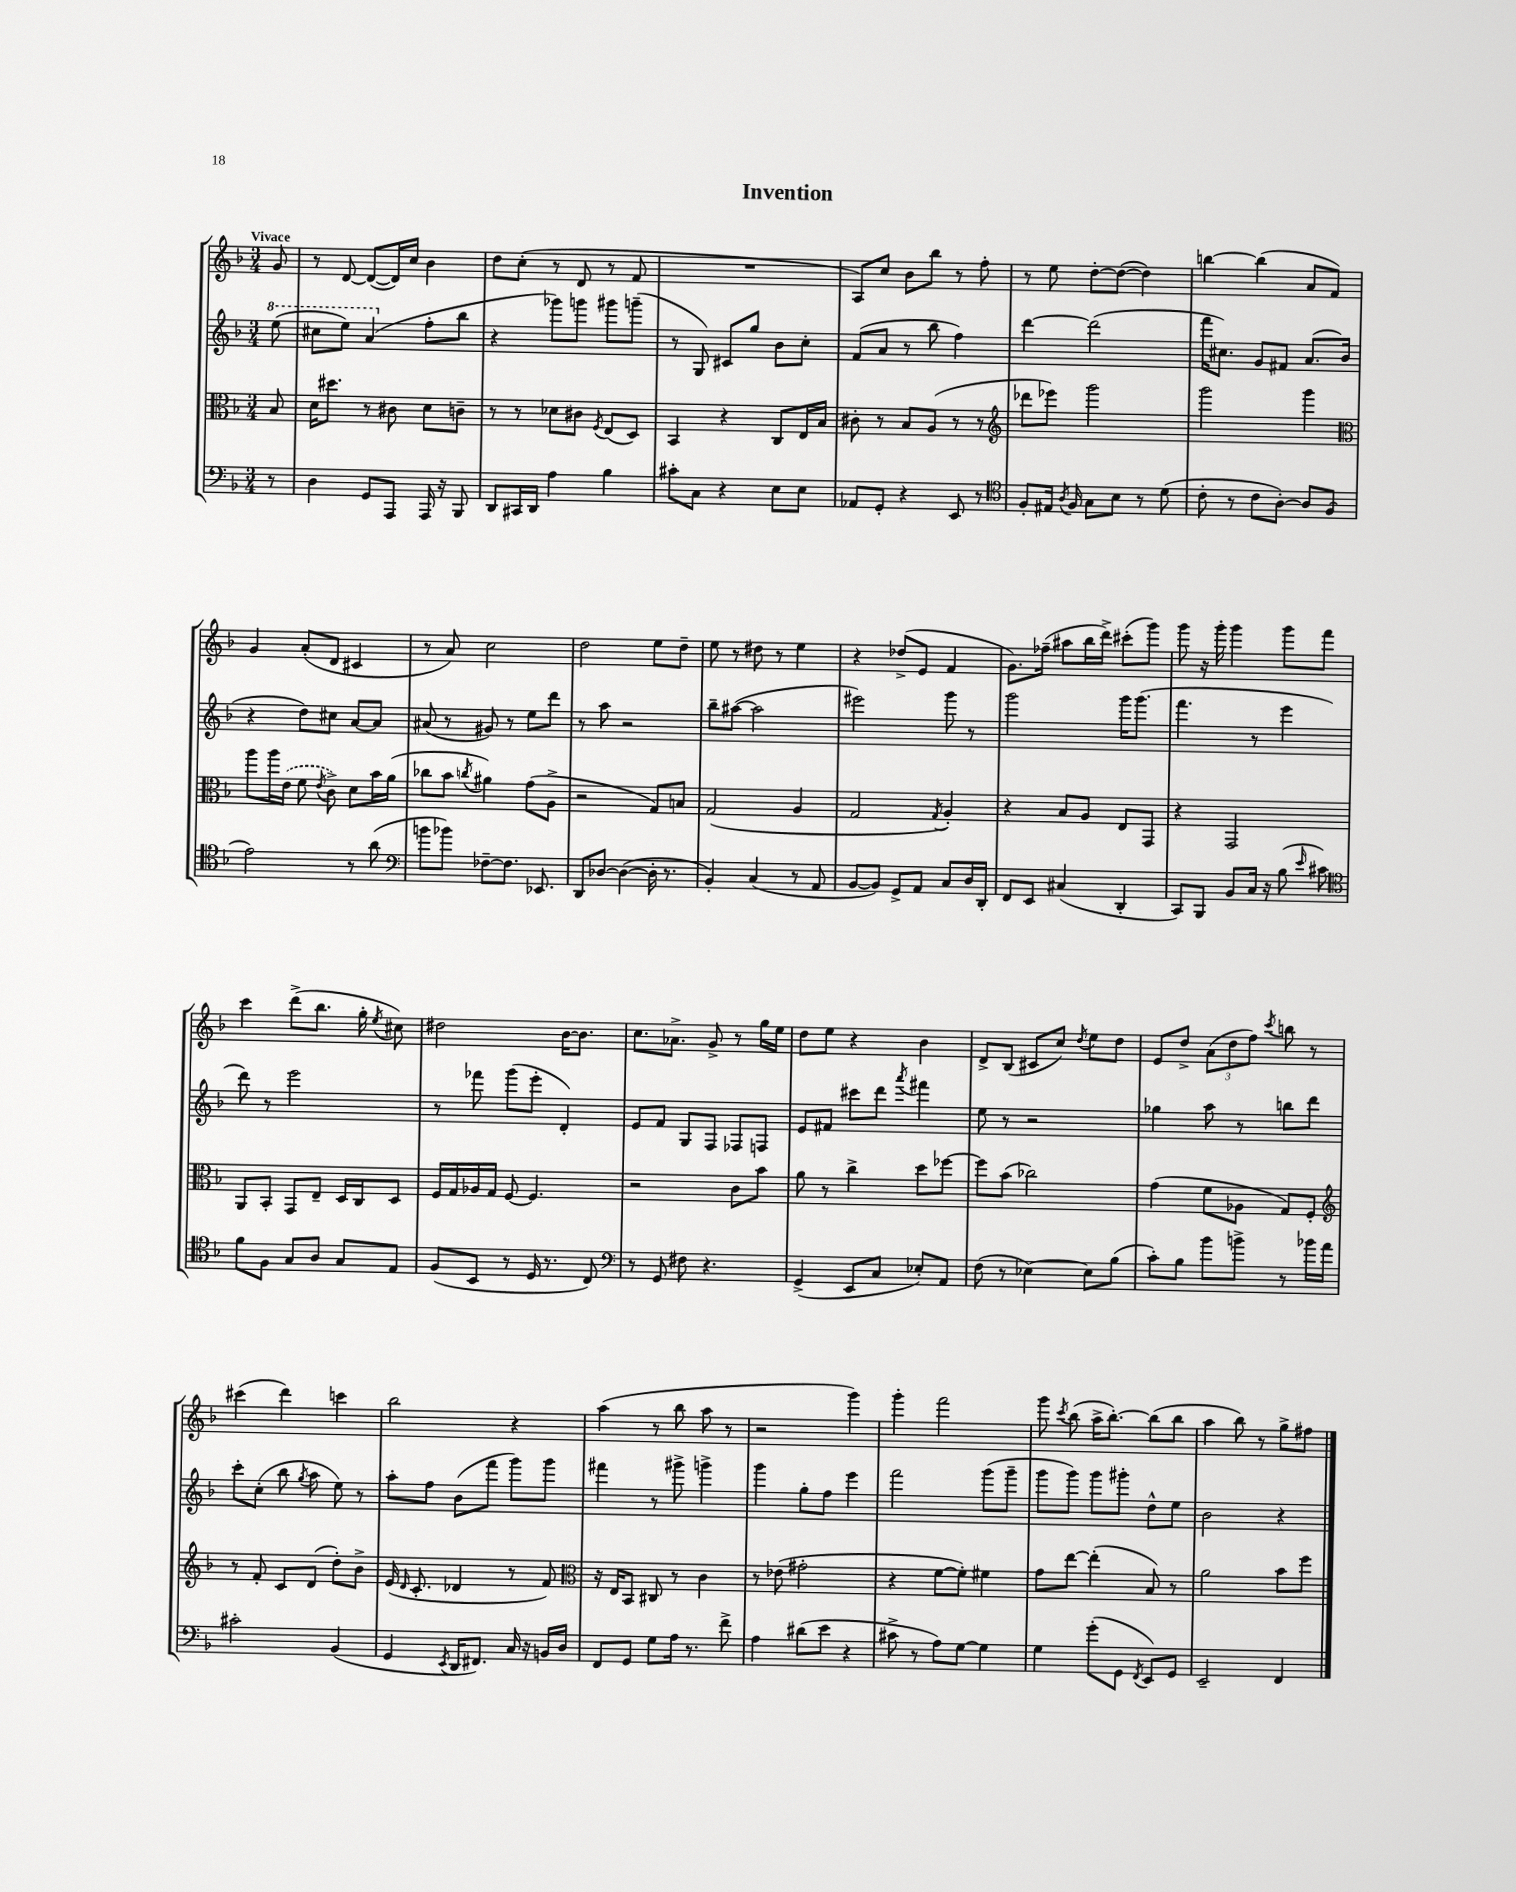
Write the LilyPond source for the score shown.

\header { title = "Invention" }
<<
\new StaffGroup <<
\new Staff = "s0" {
    \clef treble \key f \major \numericTimeSignature \time 3/4 \partial 8 \tempo "Vivace"
    \autoBeamOff g'8 |
    r8 d'8~ d'8[~( d'16) c''16] bes'4 |
    d''8[ c''8]-.( r8 d'8 r8 f'8 |
    R2. |
    a8[) c''8] bes'8[ bes''8] r8 f''8-. |
    r8 e''8 d''8[~-. d''8]~( d''4) |
    b''4~ b''4( a'8[ f'8]) |
    g'4 a'8[-.( d'8] cis'4 |
    r8 a'8) c''2 |
    d''2 e''8[ d''8]-- |
    e''8 r8 dis''8 r8 e''4 |
    r4 des''8[->( e'8] f'4 |
    g'8.[) fes''16]--( ais''8[ bes''16 d'''16]->) cis'''8[-.( g'''8]) |
    g'''8 r16 g'''16-. g'''4 g'''8[ f'''8] |
    c'''4 d'''8[->( bes''8.] g''16-. \acciaccatura { e''8 } cis''8) |
    dis''2 bes'16[~ bes'8.] |
    c''8.[ aes'8.]-> g'8-> r8 g''16[ e''16] |
    d''8[ e''8] r4 bes'4 |
    d'8[-> bes8]( cis'8[ c''8]) \acciaccatura { d''8 } e''8[ d''8] |
    e'8[ d''8]-> \tuplet 3/2 { a'8[( d''8 f''8]) } \acciaccatura { c'''8 } b''8 r8 |
    cis'''4( d'''4) c'''4 |
    bes''2 r4 |
    a''4( r8 bes''8 a''8 r8 |
    r2 g'''4) |
    g'''4-. f'''2 |
    g'''8 \acciaccatura { c'''8 } bes''8( a''16[-> bes''8.]~-.) bes''8[( bes''8] |
    a''4 bes''8) r8 g''8[-> fis''8] \bar "|." |
}
\new Staff = "s1" {
    \clef treble \key f \major \numericTimeSignature \time 3/4 \partial 8
    \autoBeamOff \ottava #1 e'''8( |
    cis'''8[ e'''8]) a''4( \ottava #0 f''8[-. bes''8] |
    r4 ges'''8[) g'''8] gis'''8[ g'''8]--( |
    r8 g8) cis'8[ g''8] bes'8[ c''8]-. |
    f'8[( a'8] r8 bes''8 f''4) |
    d'''4~ d'''2( |
    f'''16[ cis''8.]) g'8[ fis'8] a'8.[( bes'16] |
    r4 d''8[) cis''8] a'8[~ a'8] |
    ais'8( r8 gis'8) r8 e''8[ d'''8] |
    r8 a''8 r2 |
    bes''8[-- ais''8]~( ais''2 |
    eis'''2) g'''8 r8 |
    g'''2 g'''16[ g'''8.]( |
    f'''4. r8 e'''4 |
    d'''8) r8 e'''2 |
    r8 fes'''8 g'''8[( e'''8]-. d'4-.) |
    e'8[ f'8] g8[ f8] fes8[ f8] |
    e'8[ fis'8] cis'''8[ d'''8] \acciaccatura { a'''8 } fis'''4 |
    e''8 r8 r2 |
    ges''4 a''8 r8 b''8[ d'''8] |
    c'''8[-. c''8]-.( bes''8 \acciaccatura { g''8 } a''8 e''8) r8 |
    a''8[-. f''8] bes'8[( f'''8] g'''8[) g'''8] |
    fis'''4 r8 gis'''8-> g'''4-> |
    g'''4 g''8[-. f''8] e'''4 |
    f'''2 g'''8[( g'''8]-- |
    g'''8[ g'''8]) g'''8[ gis'''8]-. d''8[-^ e''8] |
    bes'2 r4 \bar "|." |
}
\new Staff = "s2" {
    \clef alto \key f \major \numericTimeSignature \time 3/4 \partial 8
    \autoBeamOff bes8 |
    d'16[ dis''8.] r8 cis'8 d'8[ c'8]-- |
    r8 r8 des'8[ cis'8] \acciaccatura { f8 } e8[( d8]) |
    bes,4 r4 c8[ e16 bes16] |
    cis'8-. r8 bes8[ a8]( r8 r8 |
    \clef treble des'''8[ ees'''8]) g'''2 |
    g'''2 g'''4 |
    \clef alto a''8[ a''16 \once \slurDashed e'16]( f'8 \acciaccatura { e'8 } c'8->) d'8[ bes'16 a'16]( |
    ces''8[ bes'8] \acciaccatura { c''8 } ais'4) g'8[( a8]-> |
    r2 g8[) b8] |
    g2( a4 |
    g2 \acciaccatura { g8 } a4-.) |
    r4 bes8[ a8] e8[ g,8] |
    r4 g,2 |
    a,8[ bes,8]-. g,8[ e8]-- d16[ c16 d8] |
    f16[ g16 aes16 g16] f8~ f4. |
    r2 c'8[ bes'8] |
    a'8 r8 c''4-> d''8[ fes''8]~ |
    fes''8[ bes'8]( ces''2) |
    g'4( f'8[ aes8] g8[) f8]-. |
    \clef treble r8 f'8-. c'8[ d'8]( d''8[-.) bes'8]-> |
    e'16( \grace { d'16 } c'8.-. des'4 r8 f'8) |
    \clef alto r16 e16[ bes,8] cis8 r8 c'4 |
    r8 ees'8( gis'2-. |
    r4 f'8[~ f'8]-.) fis'4 |
    g'8[ e''8]~ e''4-.( bes8) r8 |
    a'2 bes'8[ f''8] \bar "|." |
}
\new Staff = "s3" {
    \clef bass \key f \major \numericTimeSignature \time 3/4 \partial 8
    \autoBeamOff r8 |
    d4 g,8[ a,,8] a,,16 r16 bes,,8 |
    d,8[ cis,16 d,16] a4 bes4 |
    cis'8[-. c8] r4 e8[ e8] |
    aes,8[ g,8]-. r4 e,8 r8 |
    \clef tenor f8[-. eis16] \acciaccatura { a8 } f16 g8[ bes8] r8 d'8( |
    c'8-. r8 c'8[ a8]~-.) a8[ f8]( |
    e'2) r8 a'8( |
    \clef bass b'8[ bes'8]) fes8[~-- fes8.] ees,8. |
    d,8[ des8]~ des4~( des16-. r8. |
    bes,4-.) c4( r8 a,8 |
    bes,8[~ bes,8]) g,8[-> a,8] c8[ d16 d,16]-. |
    f,8[ e,8] cis4( d,4-. |
    c,8[) bes,,8] bes,8[ c16] r16 bes8( \grace { e'16 } cis'8) |
    \clef tenor f'8[ f8] g8[ a8] g8[ e8] |
    f8[( bes,8] r8 d16 r8. c8) |
    \clef bass r8 g,8 fis8 r4. |
    g,4->( e,8[ c8] ees8[-.) a,8] |
    f8( r8 ees4~) ees8[ bes8]( |
    c'8[-.) bes8] bes'8[ b'8]-> r8 bes'16[ a'16] |
    cis'2-. bes,4( |
    g,4 \acciaccatura { e,8 } d,16[ fis,8.]) c16 r16 b,16[ d16] |
    f,8[ g,8] g8[ a16] r8. f'8-> |
    a4 dis'8[( e'8] r4 |
    cis'8-> r8 a8[) g8]~ g4 |
    g4 g'8[-.( g,8] \acciaccatura { f,8 } e,8[) g,8] |
    e,2-- f,4 \bar "|." |
}
>>
>>
\layout { \context { \Score \remove "Bar_number_engraver" } }
